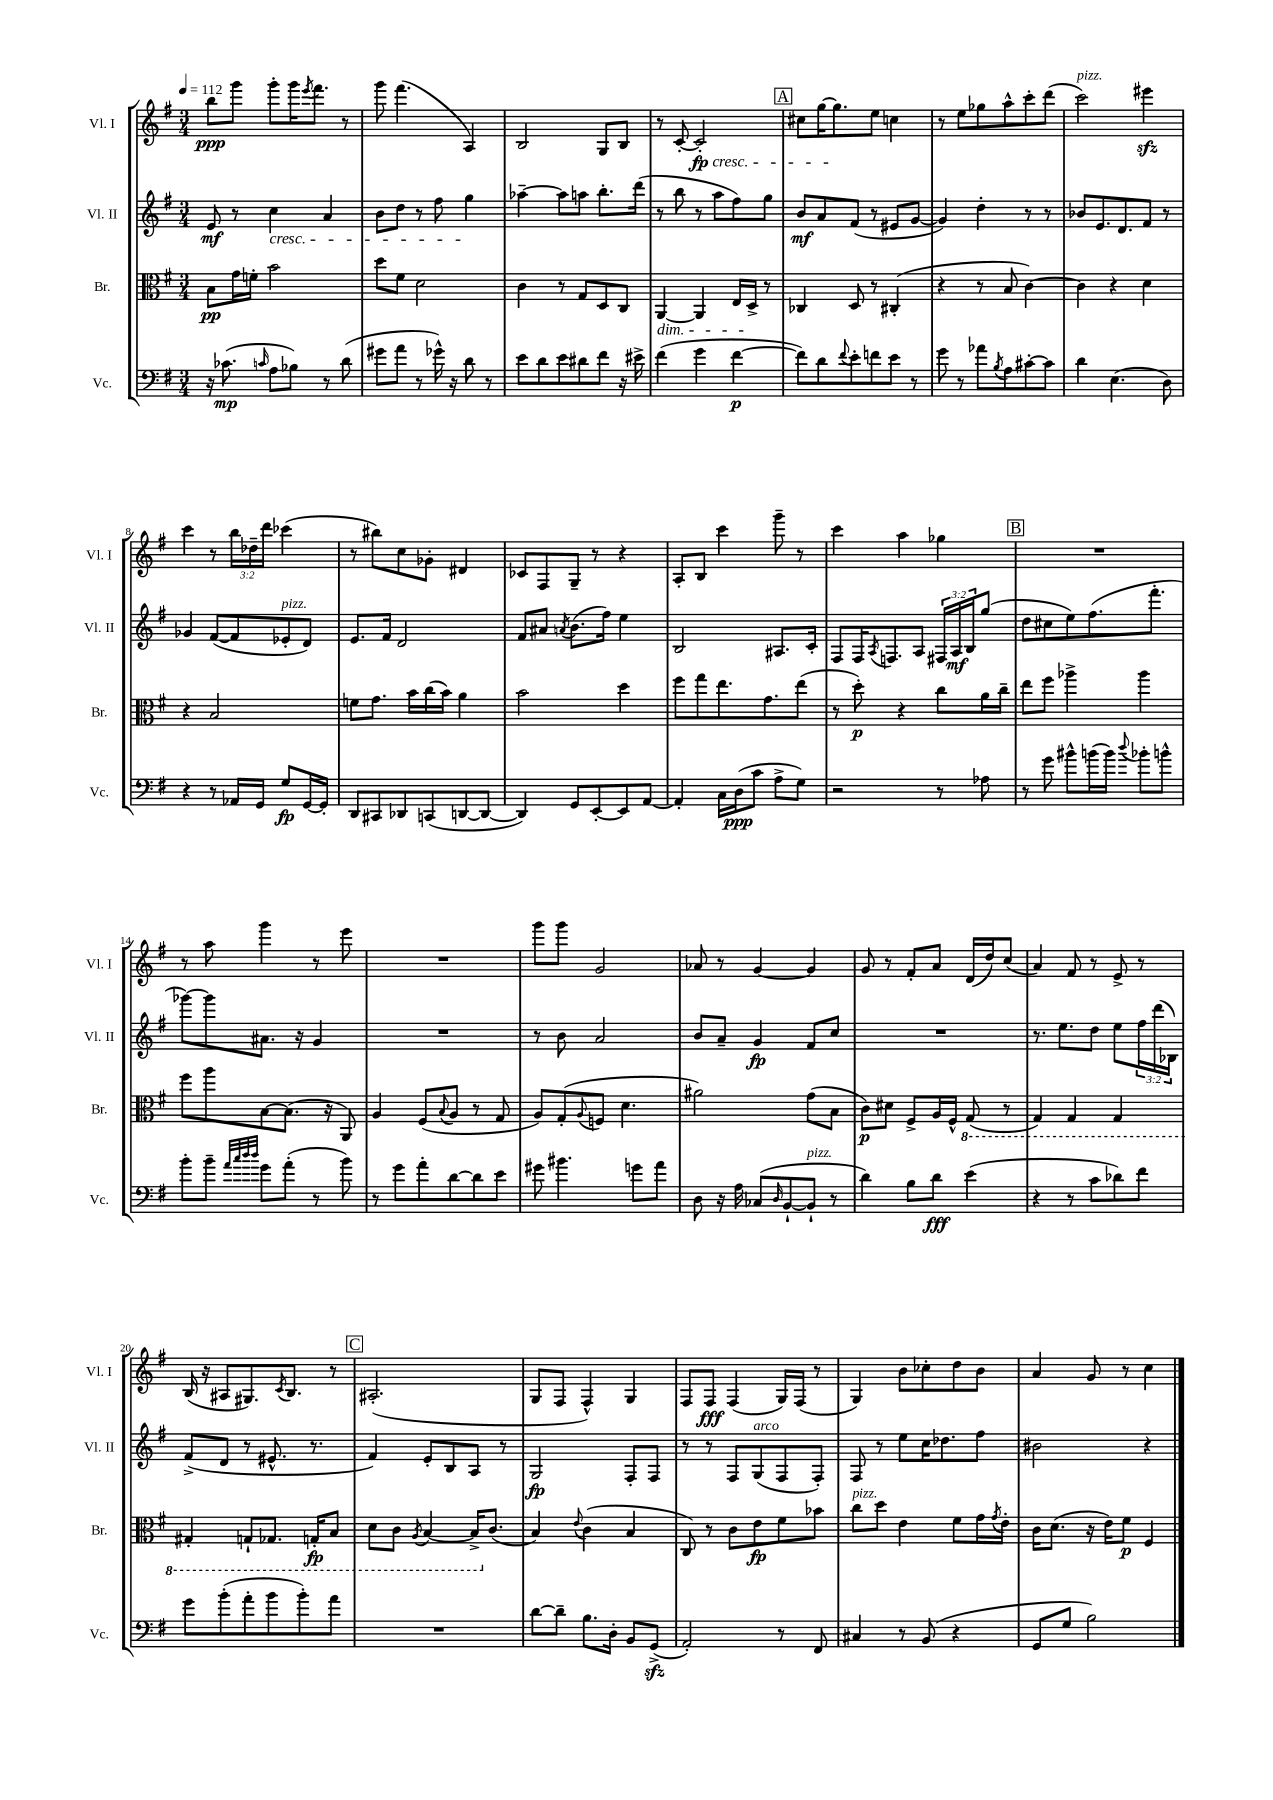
<<
\new StaffGroup <<
\new Staff = "s0" \with { instrumentName = "Vl. I" shortInstrumentName = "Vl. I" } {
    \clef treble \key g \major \numericTimeSignature \time 3/4 \override Staff.TupletNumber.text = #tuplet-number::calc-fraction-text \tempo 4 = 112
    b''8\ppp g'''8 g'''8-. g'''16 \acciaccatura { e'''8 } fis'''8. r8 |
    g'''8 fis'''4.( a4) |
    b2 g8 b8 |
    r8 c'8~-. c'2-.\fp\cresc |
    \mark \markup { \box "A" } cis''8 g''16~ g''8.\! e''8 c''4 |
    r8 e''8 ges''8 a''8-^ c'''8-. d'''8( |
    c'''2^\markup { \italic "pizz." }) eis'''4\sfz |
    c'''4 r8 \tuplet 3/2 { b''16 des''16-- d'''16 } ces'''4( |
    r8 bis''8) c''8 ges'8-. dis'4 |
    ces'8 fis8 g8-- r8 r4 |
    a8-. b8 c'''4 g'''8-- r8 |
    c'''4 a''4 ges''4 |
    \mark \markup { \box "B" } R2. |
    r8 a''8 g'''4 r8 e'''8 |
    R2. |
    g'''8 g'''8 g'2 |
    aes'8 r8 g'4~ g'4 |
    g'8 r8 fis'8-. a'8 d'16( d''16) c''8( |
    a'4) fis'8 r8 e'8-> r8 |
    b16( r16 ais8 gis8.) \acciaccatura { c'8 } b8. r8 |
    \mark \markup { \box "C" } ais2.-.( |
    g8 fis8 fis4-^) g4 |
    fis8 fis8\fff fis4( g16) fis16( r8 |
    g4) b'8 ces''8-. d''8 b'8 |
    a'4 g'8 r8 c''4 \bar "|." |
}
\new Staff = "s1" \with { instrumentName = "Vl. II" shortInstrumentName = "Vl. II" } {
    \clef treble \key g \major \numericTimeSignature \time 3/4 \override Staff.TupletNumber.text = #tuplet-number::calc-fraction-text
    e'8\mf r8 c''4\cresc a'4 |
    b'8 d''8 r8 fis''8 g''4\! |
    aes''4~-- aes''8 a''8 b''8.-. d'''16( |
    r8 b''8 r8 a''8 fis''8) g''8 |
    \mark \markup { \box "A" } b'8\mf a'8 fis'8( r8 eis'8 g'8~ |
    g'4) d''4-. r8 r8 |
    bes'8 e'8. d'8. fis'8 r8 |
    ges'4 fis'8~( fis'8 ees'8-.^\markup { \italic "pizz." } d'8) |
    e'8. fis'16 d'2 |
    fis'8 ais'8 \acciaccatura { a'8 } b'8.( fis''16) e''4 |
    b2 ais8. c'16-. |
    fis8 fis16 \acciaccatura { a8 } f8. a8 \tuplet 3/2 { fis16 a16\mf b16 } g''8( |
    \mark \markup { \box "B" } d''8 cis''8 e''8) fis''8.( fis'''8.-. |
    ges'''8~) ges'''8 ais'8. r16 g'4 |
    R2. |
    r8 b'8 a'2 |
    b'8 a'8-- g'4\fp fis'8 c''8 |
    R2. |
    r8. e''8. d''8 e''8 \tuplet 3/2 { fis''16 d'''16( bes16) } |
    fis'8->( d'8 r8 eis'8.-^ r8. |
    \mark \markup { \box "C" } fis'4) e'8-. b8 a8 r8 |
    g2\fp fis8-. fis8 |
    r8 r8 fis8 g8^\markup { \italic "arco" }( fis8 fis8-.) |
    fis8 r8 e''8 c''16 des''8. fis''8 |
    bis'2 r4 \bar "|." |
}
\new Staff = "s2" \with { instrumentName = "Br." shortInstrumentName = "Br." } {
    \clef alto \key g \major \numericTimeSignature \time 3/4
    b8\pp g'16 f'16-. b'2 |
    d''8 fis'8 d'2 |
    c'4 r8 g8 d8 c8 |
    a,4~\dim a,4 e16 d16->\! r8 |
    \mark \markup { \box "A" } ces4 d8 r8 cis4-.( |
    r4 r8 b8 c'4~) |
    c'4 r4 d'4 |
    r4 b2 |
    f'8 g'8. b'16 c''16( b'16) a'4 |
    b'2 d''4 |
    fis''8 g''8 e''8. g'8. e''8( |
    r8 d''8-.\p) r4 c''8 a'16 c''16-- |
    \mark \markup { \box "B" } e''8 fis''8 aes''4-> aes''4 |
    fis''8 a''8 b8~ b8.( r16 a,8) |
    a4 fis8( \appoggiatura { b8 } a8 r8 g8 |
    a8) g8-.( \appoggiatura { a8 } f8 d'4. |
    ais'2) g'8( b8 |
    c'8\p) dis'8 fis8-> a16 fis16-^ \ottava #-1 g,8( r8 |
    g,4) g,4 g,4 |
    gis,4-. g,8-! ges,8. g,16-.\fp b,8 |
    \mark \markup { \box "C" } d8 c8 \acciaccatura { a,8 } b,4~ b,16-> \ottava #0 c'8.( |
    b4) \appoggiatura { e'8 } c'4( b4 |
    c8) r8 c'8 e'8\fp fis'8 bes'8 |
    c''8^\markup { \italic "pizz." } d''8 e'4 fis'8 g'16 \acciaccatura { g'8 } e'16-. |
    c'16 d'8.( r16 e'16) fis'8\p fis4 \bar "|." |
}
\new Staff = "s3" \with { instrumentName = "Vc." shortInstrumentName = "Vc." } {
    \clef bass \key g \major \numericTimeSignature \time 3/4
    r16 ces'8.\mp( \grace { c'16 } a8 bes8) r8 d'8( |
    gis'8 a'8 r8 ges'16-^) r16 d'8 r8 |
    e'8 d'8 e'8 dis'8 fis'8 r16 eis'16-> |
    fis'4( g'4 fis'4~\p |
    \mark \markup { \box "A" } fis'8) d'8 \appoggiatura { fis'8 } e'8-. f'8 e'8 r8 |
    g'8 r8 aes'8 \acciaccatura { b8 } a8 cis'8~-. cis'8 |
    d'4 e4.( d8) |
    r4 r8 aes,16 g,16 g8\fp g,16~ g,16-. |
    d,8 cis,8 des,8 c,8( d,8~ d,8~ |
    d,4) g,8 e,8~-. e,8 a,8~ |
    a,4-. c16 d16\ppp( c'8 a8-> g8) |
    r2 r8 aes8 |
    \mark \markup { \box "B" } r8 g'8 bis'8-^ b'16( b'16) \appoggiatura { d''8 } bes'8-. b'8-^ |
    b'8-. b'8-- \grace { a'32 c''32 d''32 d''32 } g'8 a'8-.( r8 b'8) |
    r8 g'8 a'8-. d'8~ d'8 e'8 |
    gis'8 bis'4. g'8 a'8 |
    d8 r16 a16 ces8( \grace { d16 } b,8~-! b,8-!^\markup { \italic "pizz." } r8 |
    d'4) b8 d'8\fff e'4( |
    r4 r8 c'8 des'8) fis'8 |
    g'8 b'8-.( a'8-. b'8 b'8-.) a'8 |
    \mark \markup { \box "C" } R2. |
    d'8~ d'8-- b8. d16-. b,8 g,8->\sfz( |
    a,2-.) r8 fis,8 |
    cis4 r8 b,8( r4 |
    g,8 g8 b2) \bar "|." |
}
>>
>>
